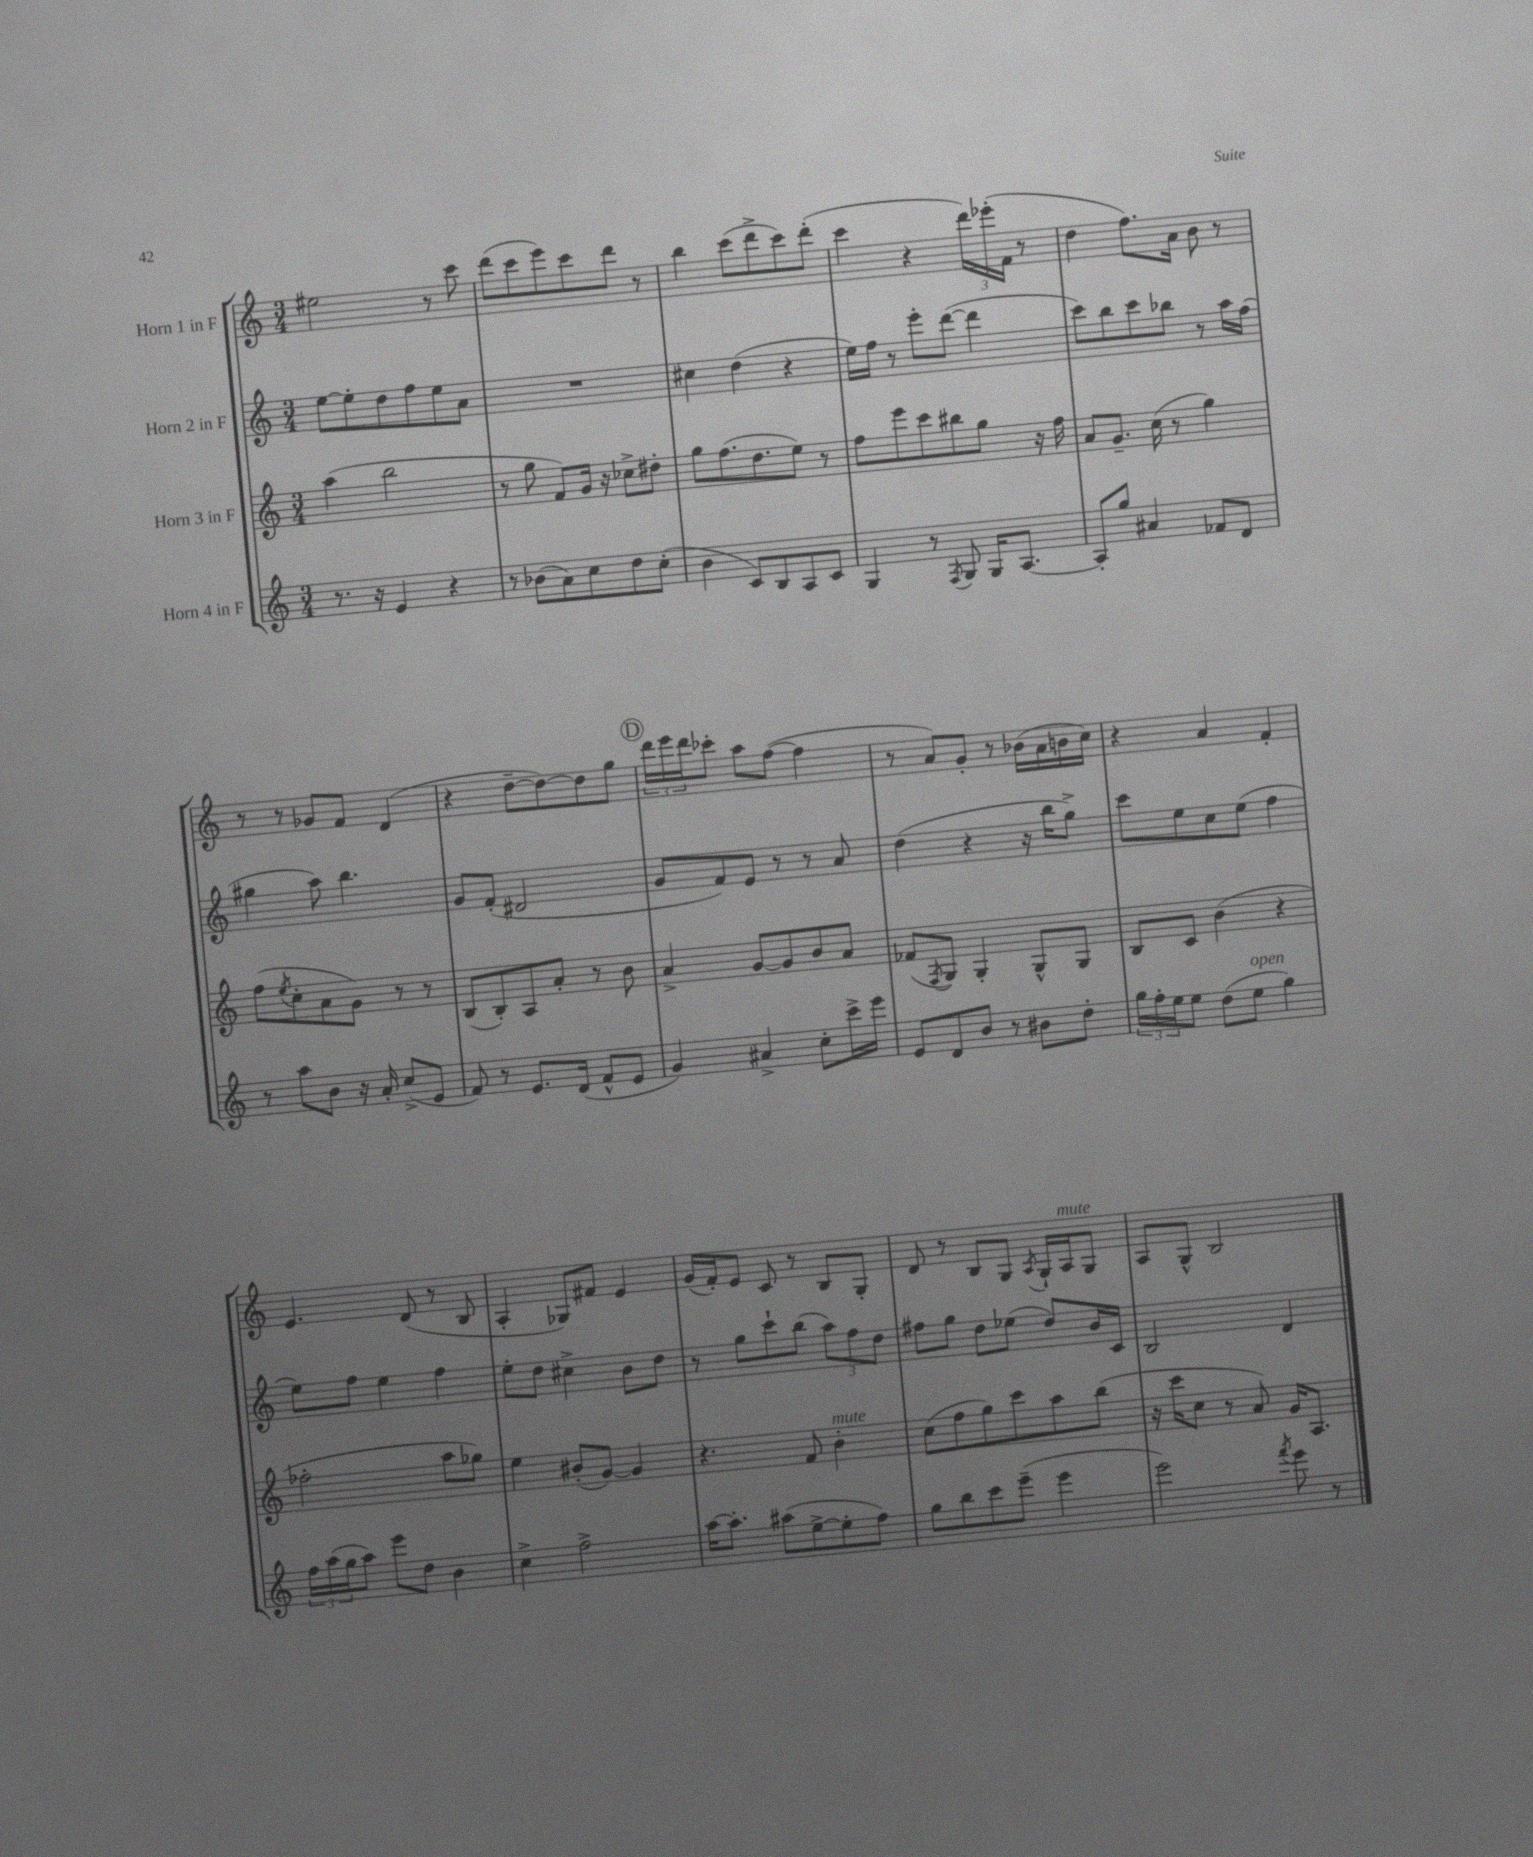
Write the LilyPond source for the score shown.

<<
\new StaffGroup <<
\new Staff = "s0" \with { instrumentName = "Horn 1 in F" } {
    \clef treble \key c \major \numericTimeSignature \time 3/4
    eis''2 r8 c'''8 |
    d'''8( c'''8 e'''8) c'''8 d'''8 r8 |
    b''4 c'''8( d'''8-> c'''8) d'''8-.( |
    c'''4 r4 \tuplet 3/2 { d'''16) ees'''16-.( f'16 } r8 |
    d''4 f''8.) a'16 b'8 r8 |
    r8 r8 ges'8 f'8 d'4( |
    r4 d''8~-- d''8~) d''8 g''8 |
    \mark \markup { \circle "D" } \tuplet 3/2 { d'''16 e'''16 d'''16 } ces'''8-. a''8 f''8~( f''4 |
    r8 a'8) g'8-. r8 bes'16( a'16 b'16 c''16) |
    r4 a'4 f'4-. |
    e'4. d'8( r8 b8 |
    a4-. ges8) fis'8 e'4 |
    g'16( f'16-.) e'8 c'8 r8 b8 g8-. |
    d'8 r8 b8 g8 \acciaccatura { a8 } g16-! a16^\markup { \italic "mute" } g8 |
    a8 g8-^ b2 \bar "|." |
}
\new Staff = "s1" \with { instrumentName = "Horn 2 in F" } {
    \clef treble \key c \major \numericTimeSignature \time 3/4
    e''8~ e''8-. d''8 f''8 e''8 a'8 |
    R2. |
    cis''4 d''4( r4 |
    e''16) f''16 r8 e'''8-. d'''8~( d'''4 |
    c'''8) b''8 c'''8 bes''8 r8 a''16 f''16( |
    gis''4 a''8) b''4. |
    g'8 f'8-.( dis'2 |
    \mark \markup { \circle "D" } g'8 f'8) e'8 r8 r8 a'8 |
    d''4( r4 r16 b''16 g''8->) |
    c'''8 e''8 c''8 e''8( f''4 |
    e''8) f''8 e''4 f''4 |
    e''8-. d''8 cis''4-> b'8 d''8 |
    r8 g''8 c'''8-! b''8( \tuplet 3/2 { a''8) f''8 d''8 } |
    fis''8 g''8 d''8 ees''8( d''8) b'16 c'16 |
    b2 d'4 \bar "|." |
}
\new Staff = "s2" \with { instrumentName = "Horn 3 in F" } {
    \clef treble \key c \major \numericTimeSignature \time 3/4
    a''4( b''2 |
    r8 g''8 f'8) g'16 r16 ces''8-> dis''8-. |
    g''8 f''8.( d''8. e''8) r8 |
    f''8 e'''8 c'''8 bis''8 g''8 r16 f''16 |
    a'8 g'8.-- c''16( r8 g''4) |
    f''8( \acciaccatura { e''8 } c''8-. a'8 g'8) r8 r8 |
    b8( b8-.) a8 a'8-. r8 b'8 |
    \mark \markup { \circle "D" } a'4-> g'8~ g'8 b'8 a'8 |
    fes'8( \acciaccatura { f8 } g8) g4-. g8-^ g8 |
    b8 c'8 b'4( r4 |
    fes''2-. a''8 ges''8) |
    e''4 bis'8-.( g'8~) g'4 |
    r4. f'8 b'4-.^\markup { \italic "mute" } |
    c''8( f''8 g''8) c'''8 a''8 b''8( |
    r16 c'''16 c''8 r8 a'8) g'16 a8. \bar "|." |
}
\new Staff = "s3" \with { instrumentName = "Horn 4 in F" } {
    \clef treble \key c \major \numericTimeSignature \time 3/4
    r8. r16 e'4 r4 |
    r8 bes'8( a'8) c''8 d''8 c''8-.( |
    b'4 c'8) b8 a8 c'8 |
    g4 r8 \acciaccatura { f8 } g8 g16 a8.~ |
    a8-. g''8 ais'4 fes'8 d'8 |
    r8 a''8 b'8 r16 a'16-. c''8->( e'8 |
    f'8) r8 e'8. d'16( f'8-^ e'8 |
    \mark \markup { \circle "D" } g'4) ais'4-> c''8-. c'''16-> e'''16 |
    e'8 d'8 b'8 r8 bis'8 d''8-. |
    \tuplet 3/2 { g''16 f''16-. e''16 } e''8 d''8( e''8^\markup { \italic "open" } g''4) |
    \tuplet 3/2 { f''16 a''16( g''16 } a''8) e'''8 d''8 b'4 |
    c''4-> f''2-> |
    a''16~ a''8.-. ais''8( e''8~-> e''8-. f''8) |
    g''8 b''8 c'''8 e'''8--( e'''4 |
    e'''2) \acciaccatura { f'''8 } e'''8 r8 \bar "|." |
}
>>
>>
\layout { \context { \Score \remove "Bar_number_engraver" } }
